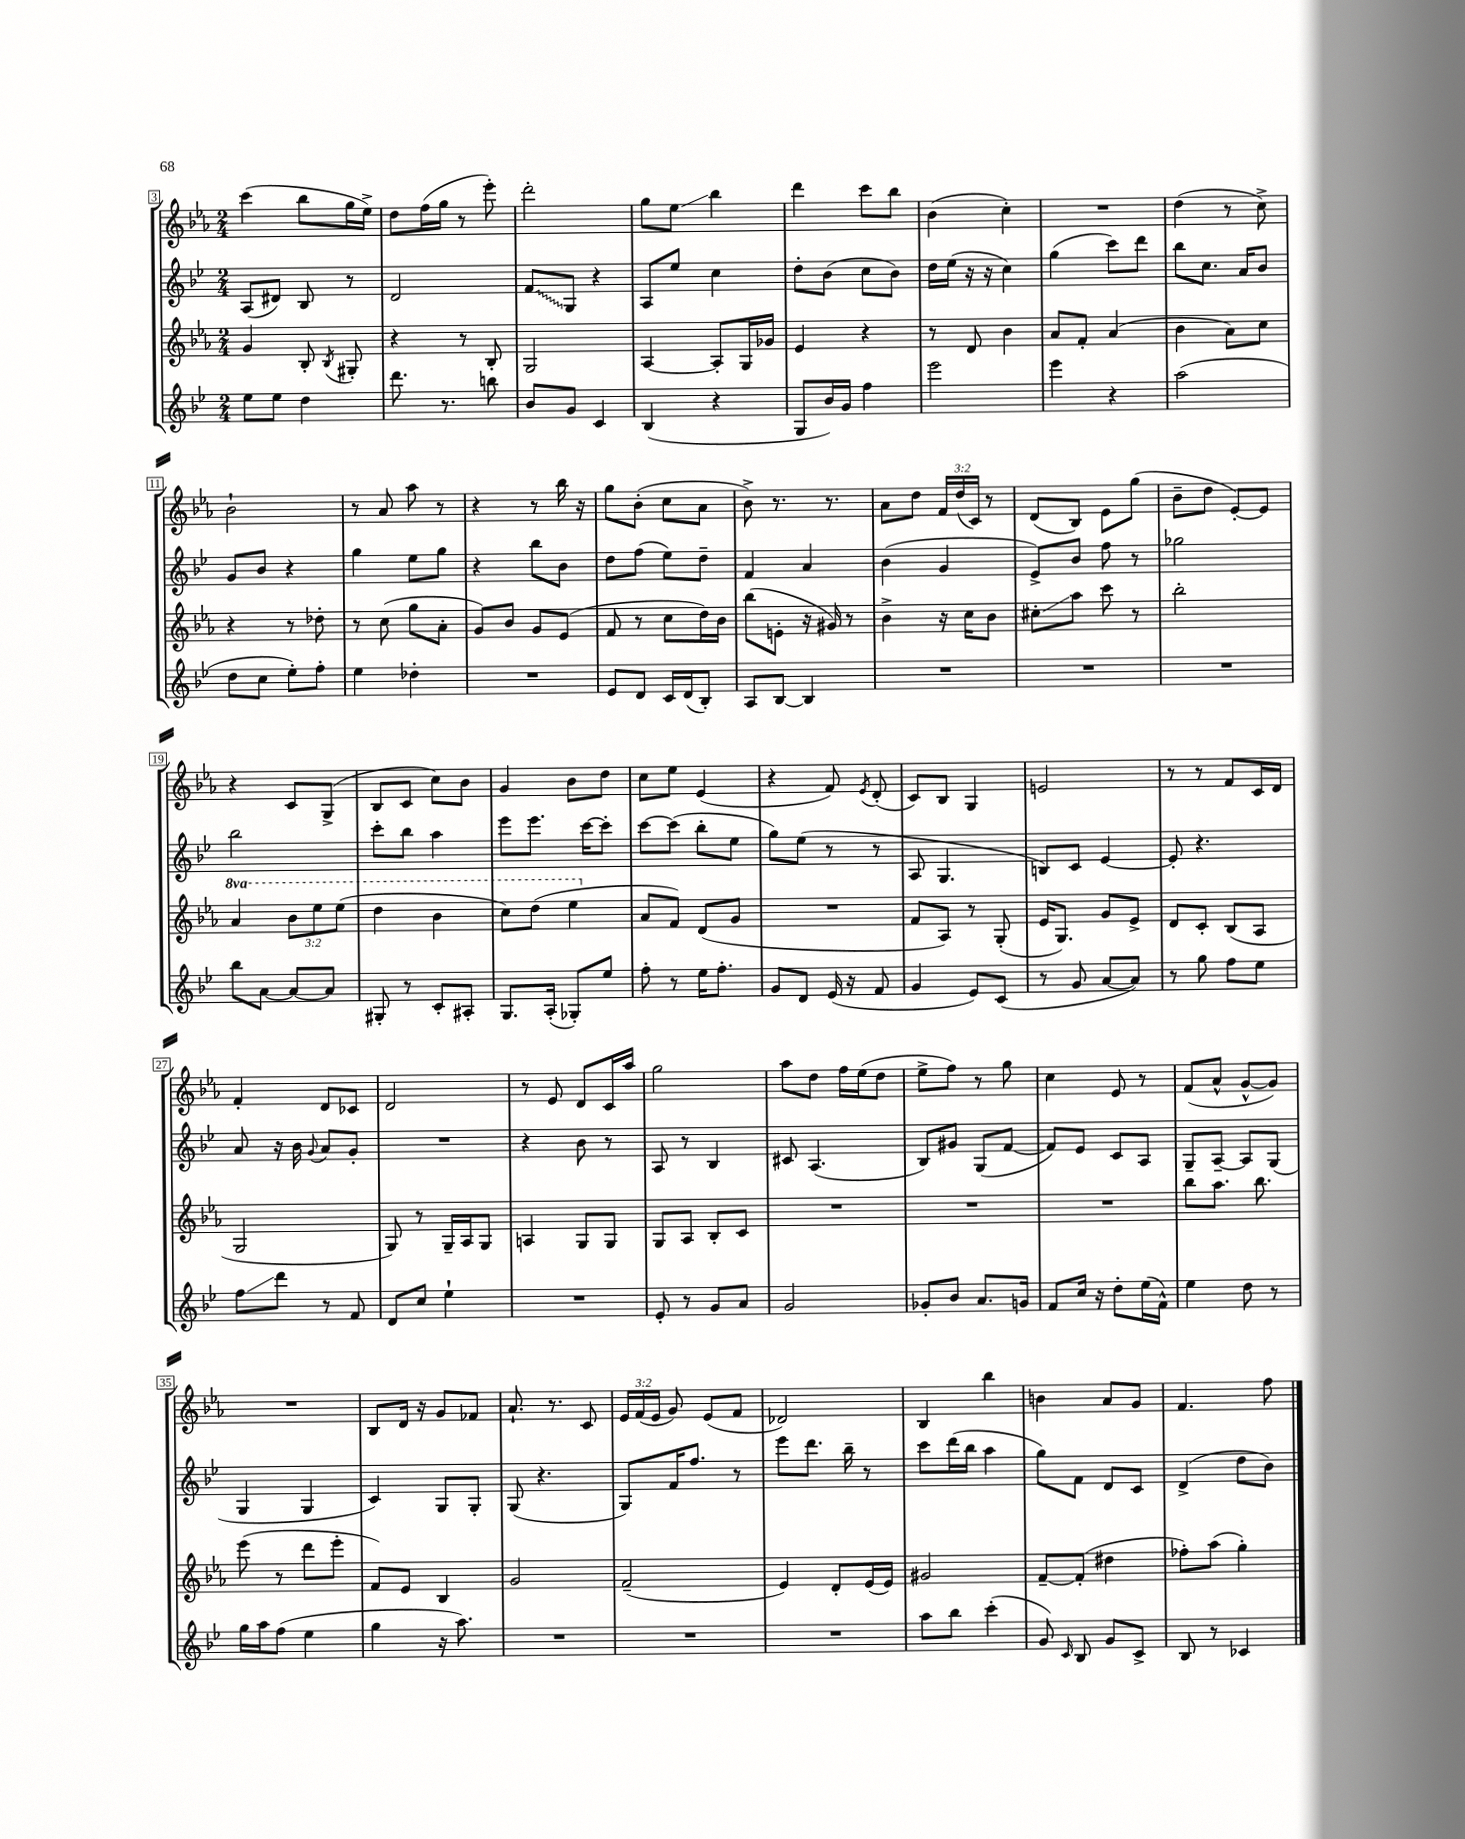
<<
\new StaffGroup <<
\new Staff = "s0" {
    \clef treble \key ees \major \numericTimeSignature \time 2/4 \override Staff.TupletNumber.text = #tuplet-number::calc-fraction-text
    \autoBeamOff c'''4( bes''8[ g''16 ees''16]->) |
    d''8[ f''16( g''16] r8 ees'''8-.) |
    d'''2-. |
    g''8[ ees''8]\glissando bes''4 |
    d'''4 c'''8[ bes''8] |
    bes'4( c''4-.) |
    R2 |
    d''4( r8 c''8->) |
    bes'2-! |
    r8 aes'8 aes''8 r8 |
    r4 r8 bes''16 r16 |
    g''8[ bes'8]-.( c''8[ aes'8] |
    bes'8->) r8. r8. |
    aes'8[ d''8] \tuplet 3/2 { f'16[ d''16( c'16]) } r8 |
    d'8[( bes8]) ees'8[ g''8]( |
    bes'8[-- d''8] ees'8[~-.) ees'8] |
    r4 c'8[ g8]->( |
    bes8[ c'8] c''8[) bes'8] |
    g'4 bes'8[ d''8] |
    c''8[ ees''8] ees'4( |
    r4 f'8) \acciaccatura { ees'8 } d'8-.( |
    c'8[) bes8] g4 |
    e'2 |
    r8 r8 f'8[ c'16 d'16] |
    f'4-. d'8[ ces'8] |
    d'2 |
    r8 ees'8 d'8[ c'16 aes''16] |
    g''2 |
    aes''8[ d''8] f''16[ ees''16( d''8] |
    ees''8[-> f''8]) r8 g''8 |
    c''4 ees'8 r8 |
    f'8[( aes'8]-^ g'8[~-^ g'8]) |
    R2 |
    bes8[ d'16] r16 g'8[ fes'8] |
    aes'8.-! r8. c'8 |
    \tuplet 3/2 { ees'16[ f'16( ees'16] } g'8) ees'8[( f'8] |
    des'2) |
    bes4 bes''4 |
    b'4 aes'8[ g'8] |
    f'4. f''8 \bar "|." |
}
\new Staff = "s1" {
    \clef treble \key bes \major \numericTimeSignature \time 2/4
    \autoBeamOff a8[( dis'8]) bes8 r8 |
    d'2 |
    \once \override Glissando.style = #'zigzag f'8[\glissando g8] r4 |
    a8[ ees''8] c''4 |
    d''8[-. bes'8]( c''8[ bes'8]) |
    d''16[ ees''16]( r16 r16 c''4) |
    g''4( c'''8[) d'''8] |
    bes''8[ c''8.] a'16[ bes'8] |
    g'8[ bes'8] r4 |
    g''4 ees''8[ g''8] |
    r4 bes''8[ bes'8] |
    d''8[ f''8]( ees''8[) d''8]-- |
    f'4 a'4 |
    bes'4( g'4 |
    ees'8[->) bes'8] f''8 r8 |
    ges''2 |
    bes''2 |
    c'''8[-. bes''8] a''4 |
    ees'''8[ ees'''8.] c'''16[~ c'''8]-. |
    c'''8[~ c'''8]( bes''8[-. ees''8] |
    g''8[) ees''8]( r8 r8 |
    a8 g4. |
    b8[) c'8] ees'4~ |
    ees'8-. r4. |
    a'8 r16 bes'16 \appoggiatura { g'8 } a'8[ g'8]-. |
    R2 |
    r4 bes'8 r8 |
    a8 r8 bes4 |
    cis'8 a4.( |
    bes8[) gis'8] g8[( f'8]~ |
    f'8[) ees'8] c'8[ a8] |
    g8[-- a8]~-- a8[ g8]( |
    g4 g4 |
    c'4) g8[ g8]-. |
    g8( r4. |
    g8[) f'16 f''8.] r8 |
    ees'''8[ d'''8.] bes''16-- r8 |
    c'''8[ d'''16( bes''16] a''4 |
    g''8[) f'8] d'8[ c'8] |
    d'4->( d''8[ bes'8]) \bar "|." |
}
\new Staff = "s2" {
    \clef treble \key ees \major \numericTimeSignature \time 2/4 \override Staff.TupletNumber.text = #tuplet-number::calc-fraction-text \set Staff.ottavationMarkups = #ottavation-simple-ordinals
    \autoBeamOff g'4 bes8-. \acciaccatura { bes8 } gis8-. |
    r4 r8 bes8-. |
    g2 |
    aes4~ aes8[-. g16 ges'16] |
    ees'4 r4 |
    r8 d'8 bes'4 |
    aes'8[ f'8]-. aes'4( |
    bes'4 aes'8[) c''8] |
    r4 r8 des''8-. |
    r8 c''8( g''8[ aes'8]-. |
    g'8[) bes'8] g'8[ ees'8]( |
    f'8 r8 c''8[ d''16) bes'16] |
    bes''8[( e'8]-. r16 gis'16) r8 |
    bes'4-> r16 c''16[ bes'8] |
    cis''8[-.\glissando aes''8] c'''8 r8 |
    bes''2-. |
    \ottava #1 aes''4 \tuplet 3/2 { bes''8[ ees'''8 ees'''8]( } |
    d'''4 bes''4 |
    c'''8[) d'''8]( ees'''4 \ottava #0 |
    aes'8[ f'8]) d'8[( g'8] |
    R2 |
    f'8[ aes8]) r8 g8-.( |
    ees'16[ g8.]) g'8[ ees'8]-> |
    d'8[ c'8]-. bes8[( aes8] |
    g2 |
    g8) r8 g16[-- aes16 g8] |
    a4 g8[ g8] |
    g8[ aes8] bes8[-. c'8] |
    R2 |
    R2 |
    R2 |
    bes''8[ aes''8.] bes''8. |
    ees'''8( r8 d'''8[ ees'''8]-. |
    f'8[) ees'8] bes4 |
    g'2 |
    f'2--( |
    ees'4) d'8[-. ees'16( ees'16]) |
    gis'2 |
    f'8[~-- f'8]-.( dis''4 |
    fes''8[-.) aes''8]( g''4-.) \bar "|." |
}
\new Staff = "s3" {
    \clef treble \key bes \major \numericTimeSignature \time 2/4
    \autoBeamOff ees''8[ ees''8] d''4 |
    d'''8. r8. b''8 |
    bes'8[ g'8] c'4 |
    bes4( r4 |
    g8[ bes'16) g'16] f''4 |
    ees'''2 |
    ees'''4 r4 |
    a''2( |
    d''8[ c''8] ees''8[-.) f''8]-. |
    ees''4 des''4-. |
    R2 |
    ees'8[ d'8] c'16[ d'16( bes8]-.) |
    a8[ bes8]~ bes4 |
    R2 |
    R2 |
    R2 |
    bes''8[ a'8]~ a'8[~ a'8] |
    gis8-. r8 c'8[-. ais8]-. |
    g8.[ a16]-.( ges8[-.) ees''8] |
    f''8-. r8 ees''16[ f''8.]-. |
    g'8[ d'8] ees'16( r16 f'8 |
    g'4 ees'8[) c'8]( |
    r8 g'8 a'8[~ a'8]) |
    r8 g''8 f''8[ ees''8] |
    f''8[\glissando d'''8] r8 f'8 |
    d'8[ c''8] ees''4-! |
    R2 |
    ees'8-. r8 g'8[ a'8] |
    g'2 |
    ges'8[-. bes'8] a'8.[ g'16] |
    f'8[ c''16] r16 d''8[-. ees''16( f'16]-^) |
    ees''4 d''8 r8 |
    g''16[ a''16 f''8]( ees''4 |
    g''4 r16 a''8.) |
    R2 |
    R2 |
    R2 |
    a''8[ bes''8] c'''4-.( |
    g'8) \grace { c'16 } bes8 g'8[ c'8]-> |
    bes8 r8 ces'4 \bar "|." |
}
>>
>>
\layout { \context { \Score currentBarNumber = #3 \override BarNumber.stencil = #(make-stencil-boxer 0.1 0.3 ly:text-interface::print) } }
